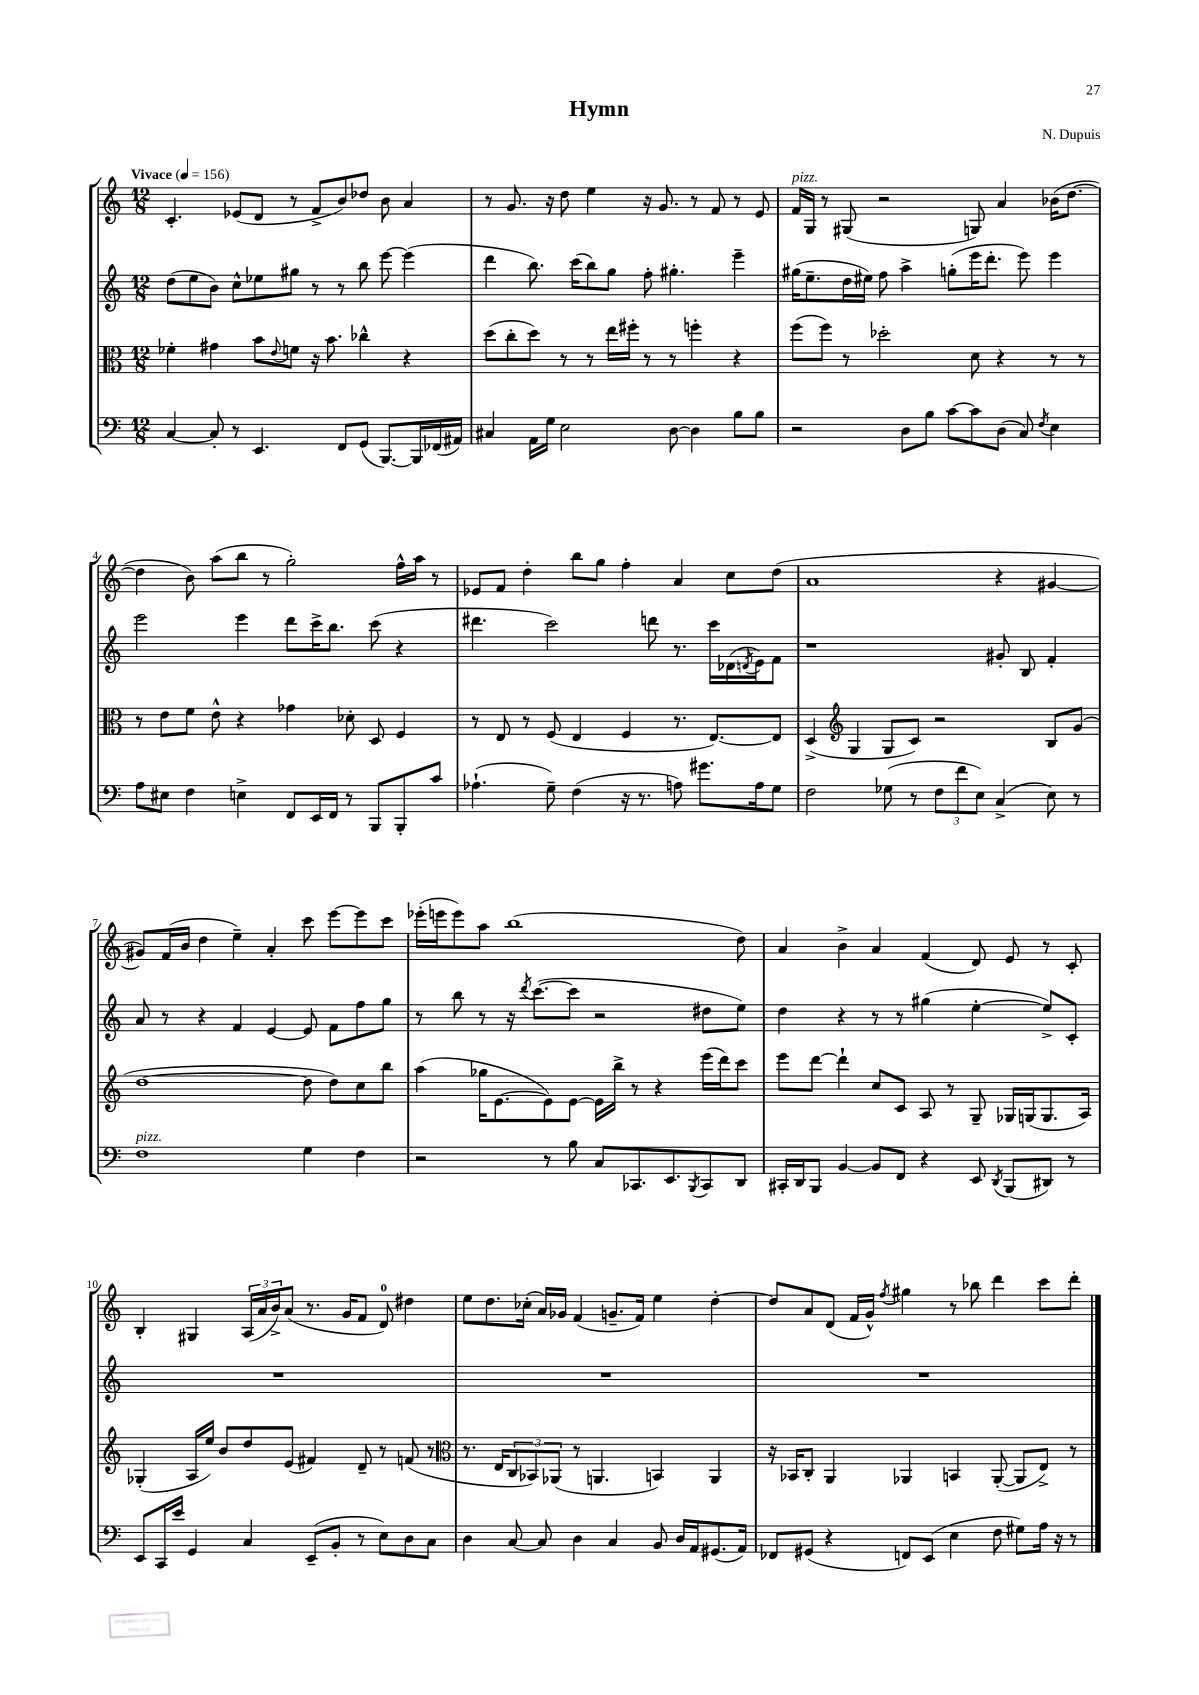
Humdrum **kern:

**kern	**kern	**kern	**kern
*staff4	*staff3	*staff2	*staff1
*clefF4	*clefC3	*clefG2	*clefG2
*k[]	*k[]	*k[]	*k[]
*M12/8	*M12/8	*M12/8	*M12/8
*MM156	*MM156	*MM156	*MM156
[4C/	4f-'\	(8dd\L	4.c'/
.	.	8ee\	.
8C'/]	4g#\	8b\J)	.
8r	.	8cc^^\L	(8e-/L
4.EE/	8b\L	8ee-\	8d/J
.	8qqe/	.	.
.	8f\J	8gg#\J	8r
.	16r	8r	8f^/L
.	8.b\	.	.
8FF/L	.	8r	8b/)
(8GG/J	4cc-^^\	8bb\	8dd-/J
[8.BBB/L)	.	[8eee\	8b\
.	4r	(4eee\]	4a/
16BBB/]L	.	.	.
(16FF-/	.	.	.
16AA#/JJ)	.	.	.
=	=	=	=
4C#/	(8dd\L	4ddd\	8r
.	8cc'\	.	8.g/
16AA\LL	8dd\J)	8.bb\)	.
16G\JJ	.	.	16r
2E\	8r	.	8dd\
.	.	(16ccc\LK	.
.	8r	8bb\)	4ee\
.	16ee\LL	8gg\J	.
.	16ff#'\JJ	.	.
.	8r	8ff'\	16r
.	.	.	8.g/
[8D\	8r	4.gg#'\	.
4D\]	4ff'\	.	8r
.	.	.	8f/
8B\L	4r	4eee~\	8r
8B\J	.	.	8e/
=	=	=	=
2r	(8ff\L	(16gg#\LK	16f/LL
.	.	8.ee~\	16G/JJ
.	8ff\J)	.	8r
.	8r	16dd\L	(8G#/
.	.	16ee#\JJ)	.
.	2dd-'\	8ff\	2r
8D\L	.	4aa^\	.
8B\J	.	.	.
[8c\L	.	(8gg'\L	.
8c\]	8d\	16eee\K	8G/)
.	.	8.ddd'\J	.
(8D\J	4r	.	4a/
8C/)	.	8eee\)	.
8qF/	.	.	.
4E\	8r	4eee\	(16b-\LK
.	.	.	[8.dd\J
.	8r	.	.
=	=	=	=
8A\L	8r	2eee\	4dd\]
8E#\J	8e\L	.	.
4F\	8f\J	.	8b\)
.	8e^^\	.	(8aa\L
4E^\	4r	4eee\	8bb\J
.	.	.	8r
8FF/L	4g-\	8ddd\L	2gg'\)
16EE/L	.	16ccc^\K	.
16FF/JJ	.	8.bb\J	.
8r	8d-'\	.	.
8BBB/L	8D/	(8ccc\	.
8BBB'/	4F/	4r	16ff^^\LL
.	.	.	16aa\JJ
8c/J	.	.	8r
=	=	=	=
(4.A-`\	8r	4.ddd#\	8e-/L
.	8E/	.	8f/J
.	8r	.	4dd'\
8G~\)	(8F/	2ccc\)	.
(4F\	4E/	.	8bb\L
.	.	.	8gg\J
16r	4F/	.	4ff'\
8.r	.	.	.
.	.	8ddd\	.
8A\)	8.r	8.r	4a/
8.g#\L	.	.	.
.	[8.E/L)	16ccc\LL	.
.	.	(16d-\	8cc\L
.	.	8qd/	.
16A\k	.	16e\J)	.
8G\J	8E/]J	8f\J	(8dd\J
=	=	=	=
2F\	(4D^/	1r	1a
*	*clefG2	*	*
.	4G/	.	.
(8G-\	8G/L	.	.
8r	8c/J)	.	.
12F\L	2r	.	.
12f\	.	.	.
12E\J)	.	.	.
(4C^/	.	8g#'/	4r
.	.	8B/	.
8E\)	8B/L	4f'/	[4g#/
8r	(8g/J	.	.
=	=	=	=
1F	[1dd	8a/	8g#/]L)
.	.	8r	(16f/L
.	.	.	16b/JJ
.	.	4r	4dd\
.	.	4f/	4ee~\)
.	.	[4e/	4a'/
4G\	8dd\]	8e/]	8ccc\
.	8dd\L)	8f\L	[8eee\L
4F\	8cc\	8ff\	8eee\]
.	8bb\J	8gg\J	8ccc\J
=	=	=	=
2r	(4aa\	8r	(16eee-'\LL
.	.	.	16eee\J
.	.	8bb\	8eee\)
.	16gg-\LK	8r	8aa\J
.	[8.e\	.	.
.	.	16r	(1bb
.	.	8qddd/	.
.	.	([8.ccc\L	.
8r	8e\])	.	.
8B\	[8e\J	8ccc\]J	.
8C/L	16e\]LL	2r	.
.	16bb^\JJ	.	.
8.CC-/	8r	.	.
.	4r	.	.
8.EE/	.	.	.
8qBBB/	.	.	.
8CC-/	(16eee\LL	8dd#\L	.
.	16ddd\J)	.	.
8DD/J	8ccc\J	8ee\J)	8dd\)
=	=	=	=
16CC#'/LL	8eee\L	4dd\	4a/
16DD/J	.	.	.
8BBB/J	[8ddd\J	.	.
[4BB/	4ddd`\]	4r	4b^\
8BB/]L	8cc/L	8r	4a/
8FF/J	8c/J	8r	.
4r	8A/	(4gg#\	(4f/
.	8r	.	.
8EE/	8G~/	[4ee'\	8d/)
8qDD/	.	.	.
(8BBB/L	16G-/LL	.	8e/
.	(16G/J	.	.
8DD#/J)	8.G/	8ee^/]L)	8r
8r	.	8c'/J	8c'/
.	16A/Jk)	.	.
=	=	=	=
8EE/L	(4G-'/	1.r	4B'/
16CC/L	.	.	.
16e/JJ	.	.	.
4GG/	16A/LL	.	4G#/
.	16ee/JJ)	.	.
.	8b/L	.	.
4C/	8dd/	.	(24A/LL
.	.	.	24a/
.	.	.	24b^/J)
.	(8e/J	.	(8a/J
(8EE~/L	4f#/)	.	8.r
8BB'/J	.	.	.
.	.	.	16g/LK
8r	8d~/	.	8f/J
8E\L)	8r	.	8d/)
8D\	(8f/	.	4dd#\
8C\J	8r	.	.
=	=	=	=
*	*clefC3	*	*
4D\	8.r	1.r	8ee\L
.	.	.	8.dd\
.	16E/LK	.	.
[8C/	12C/	.	.
.	.	.	(16cc-'\Jk
.	12BB-/)	.	.
8C/]	.	.	16a/LL)
.	(12AA-/J	.	.
.	.	.	16g-/JJ
4D\	8r	.	(4f/
.	4.AA/	.	.
4C/	.	.	8.g~/L
.	.	.	16f/Jk)
8BB/	4BB/)	.	4ee\
16D/LL	.	.	.
16AA/J	.	.	.
(8.GG#/	4AA/	.	[4dd'\
16AA/Jk)	.	.	.
=	=	=	=
8FF-/L	16r	1.r	8dd/]L
.	16BB-/LK	.	.
(8GG#/J	8C'/J	.	8a/
4r	4AA/	.	(8d/J
.	.	.	16f/LL
.	.	.	16g^^/JJ)
.	.	.	8qff/
8FF/L)	4AA-/	.	4gg#\
(8EE/J	.	.	.
4E\	4BB/	.	8r
.	.	.	8bb-\
8F\	([8AA-'/	.	4ddd\
8G#\L)	8AA-/]L	.	.
16A\Jk	8E^/J)	.	8ccc\L
16r	.	.	.
8r	8r	.	8ddd'\J
==	==	==	==
*-	*-	*-	*-
